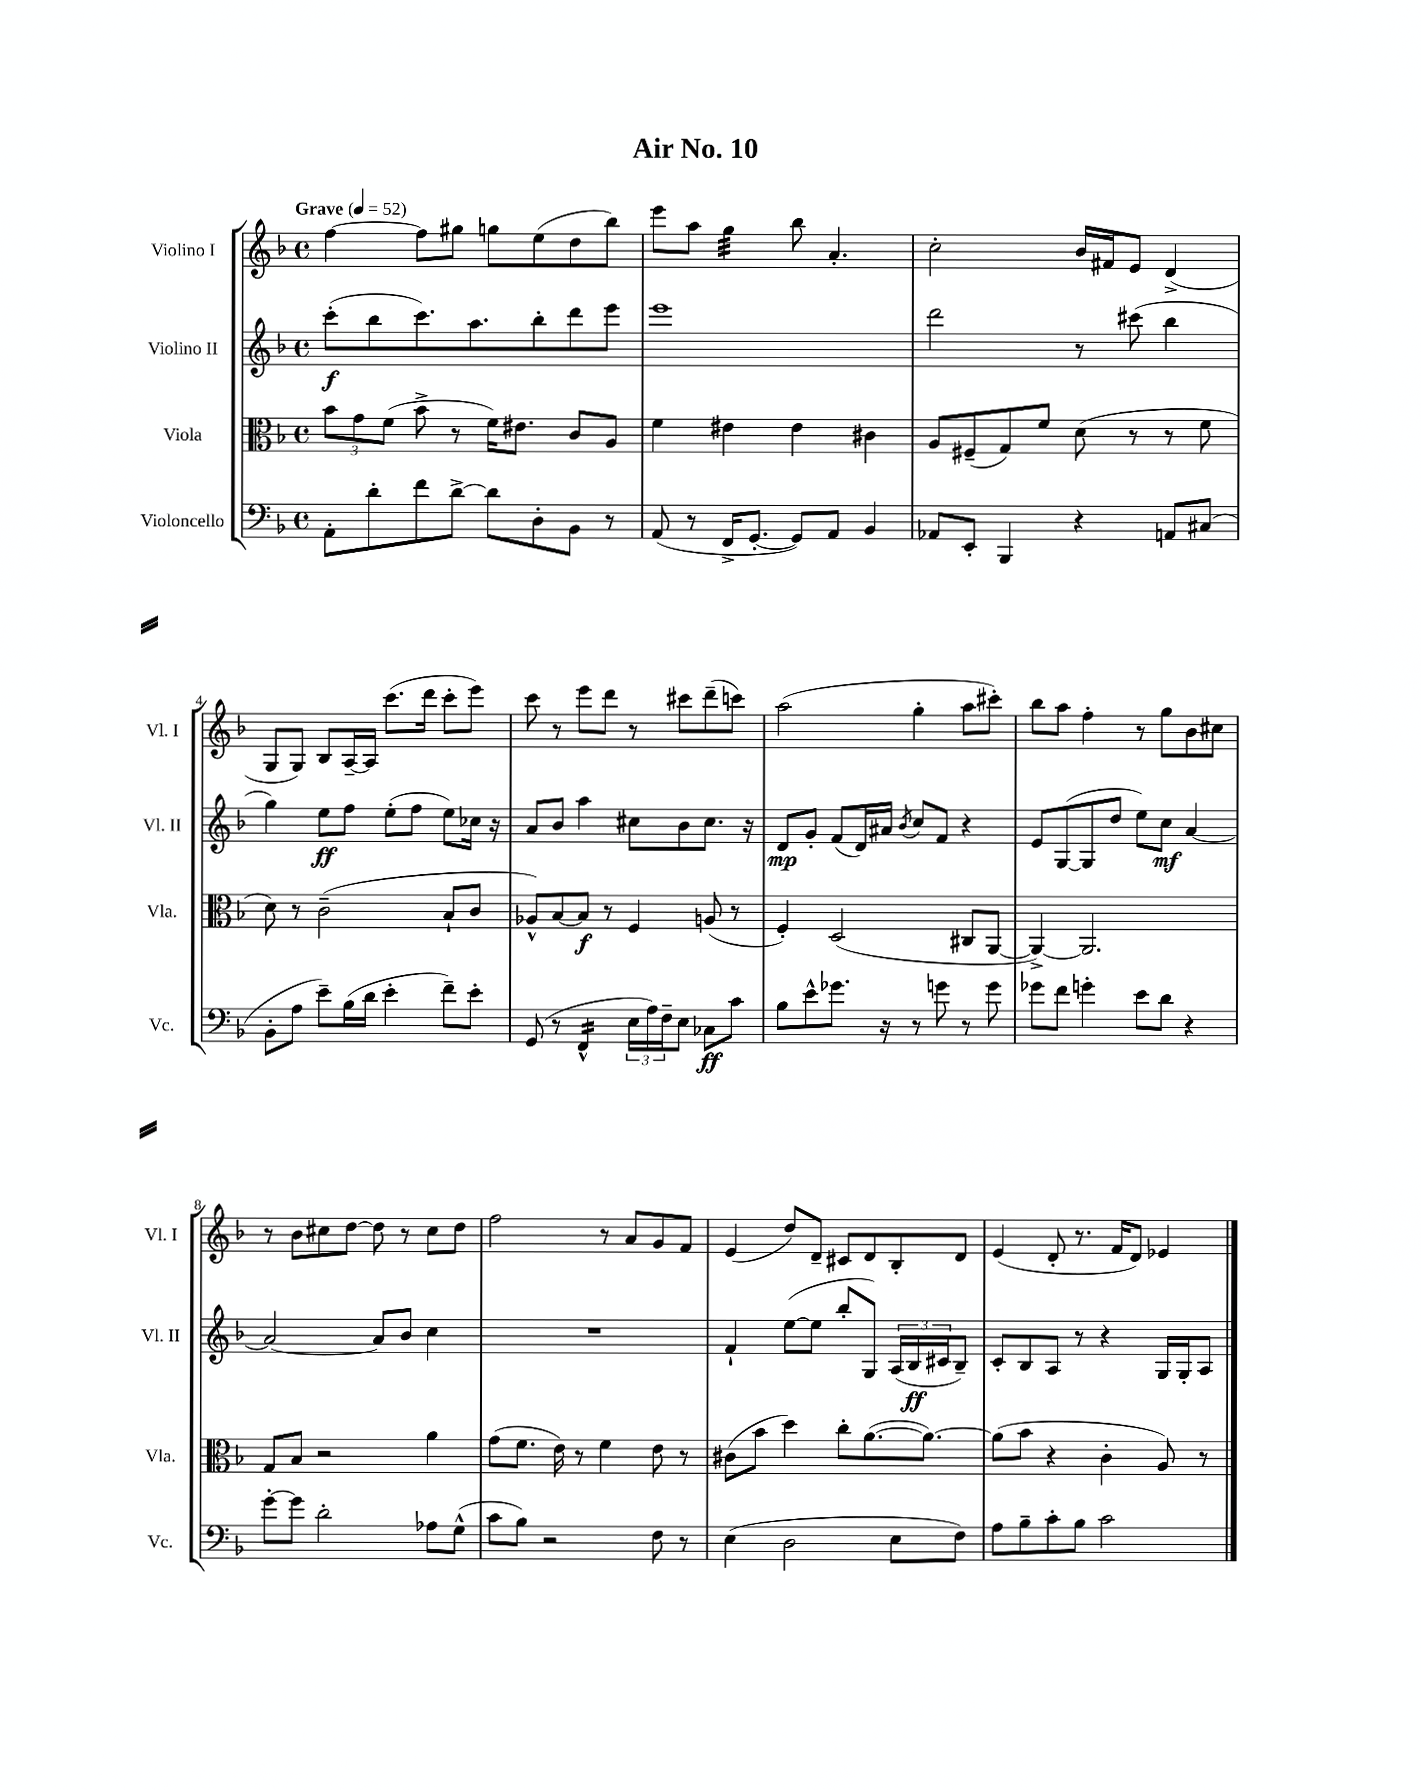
\header { title = "Air No. 10" }
<<
\new StaffGroup <<
\new Staff = "s0" \with { instrumentName = "Violino I" shortInstrumentName = "Vl. I" } {
    \clef treble \key f \major \defaultTimeSignature \time 4/4 \tempo "Grave" 4 = 52
    f''4~ f''8 gis''8 g''8 e''8( d''8 bes''8) |
    e'''8 a''8 g''4:32 bes''8 a'4.-. |
    c''2-. bes'16 fis'16 e'8 d'4->( |
    g8 g8) bes8 a16~-- a16 c'''8.( d'''16 c'''8-. e'''8) |
    c'''8 r8 e'''8 d'''8 r8 cis'''8 d'''8--( c'''8) |
    a''2( g''4-. a''8 cis'''8-.) |
    bes''8 a''8 f''4-. r8 g''8 bes'8 cis''8 |
    r8 bes'8 cis''8 d''8~ d''8 r8 cis''8 d''8 |
    f''2 r8 a'8 g'8 f'8 |
    e'4( d''8) d'8-- cis'8 d'8 bes8-. d'8 |
    e'4( d'8-. r8. f'16 d'8) ees'4 \bar "|." |
}
\new Staff = "s1" \with { instrumentName = "Violino II" shortInstrumentName = "Vl. II" } {
    \clef treble \key f \major \defaultTimeSignature \time 4/4
    c'''8-.\f( bes''8 c'''8.) a''8. bes''8-. d'''8 e'''8 |
    e'''1 |
    d'''2 r8 cis'''8( bes''4 |
    g''4) e''8\ff f''8 e''8-.( f''8 e''8) ces''16 r16 |
    a'8 bes'8 a''4 cis''8 bes'8 cis''8. r16 |
    d'8\mp g'8-. f'8( d'16) ais'16 \acciaccatura { bes'8 } c''8 f'8 r4 |
    e'8 g8~( g8 d''8 e''8) c''8\mf a'4~ |
    a'2~ a'8 bes'8 c''4 |
    R1 |
    f'4-! e''8~( e''8 bes''8-. g8) \tuplet 3/2 { a16( bes16\ff cis'16 } bes8--) |
    c'8-. bes8 a8 r8 r4 g16 g16-. a8 \bar "|." |
}
\new Staff = "s2" \with { instrumentName = "Viola" shortInstrumentName = "Vla." } {
    \clef alto \key f \major \defaultTimeSignature \time 4/4
    \tuplet 3/2 { bes'8 g'8 f'8( } bes'8-> r8 f'16) eis'8. c'8 a8 |
    f'4 eis'4 eis'4 cis'4 |
    a8 fis8--( g8) f'8 d'8( r8 r8 f'8 |
    d'8) r8 c'2--( bes8-! c'8 |
    aes8-^) bes8~ bes8\f r8 f4 a8( r8 |
    f4-.) d2( cis8 a,8~ |
    a,4~->) a,2. |
    g8 bes8 r2 a'4 |
    g'8( f'8. e'16) r8 f'4 e'8 r8 |
    cis'8( bes'8 d''4) c''8-. a'8.~( a'8.~) |
    a'8( bes'8 r4 c'4-. a8) r8 \bar "|." |
}
\new Staff = "s3" \with { instrumentName = "Violoncello" shortInstrumentName = "Vc." } {
    \clef bass \key f \major \defaultTimeSignature \time 4/4
    a,8-. d'8-. f'8 d'8~-> d'8 d8-. bes,8 r8 |
    a,8( r8 f,16-> g,8.~-. g,8) a,8 bes,4 |
    aes,8 e,8-. bes,,4 r4 a,8 cis8( |
    bes,8-. a8 e'8--) bes16( d'16 e'4-. f'8--) e'8-. |
    g,8( r8 f,4:16-^ \tuplet 3/2 { e16 a16) f16-- } e8 ces8\ff c'8 |
    bes8 e'8-^ ges'8. r16 r8 g'8 r8 g'8 |
    ges'8 f'8 g'4-. e'8 d'8 r4 |
    g'8~-. g'8 d'2-. aes8 g8-^( |
    c'8 bes8) r2 f8 r8 |
    e4( d2 e8 f8) |
    a8 bes8-- c'8-. bes8 c'2 \bar "|." |
}
>>
>>
